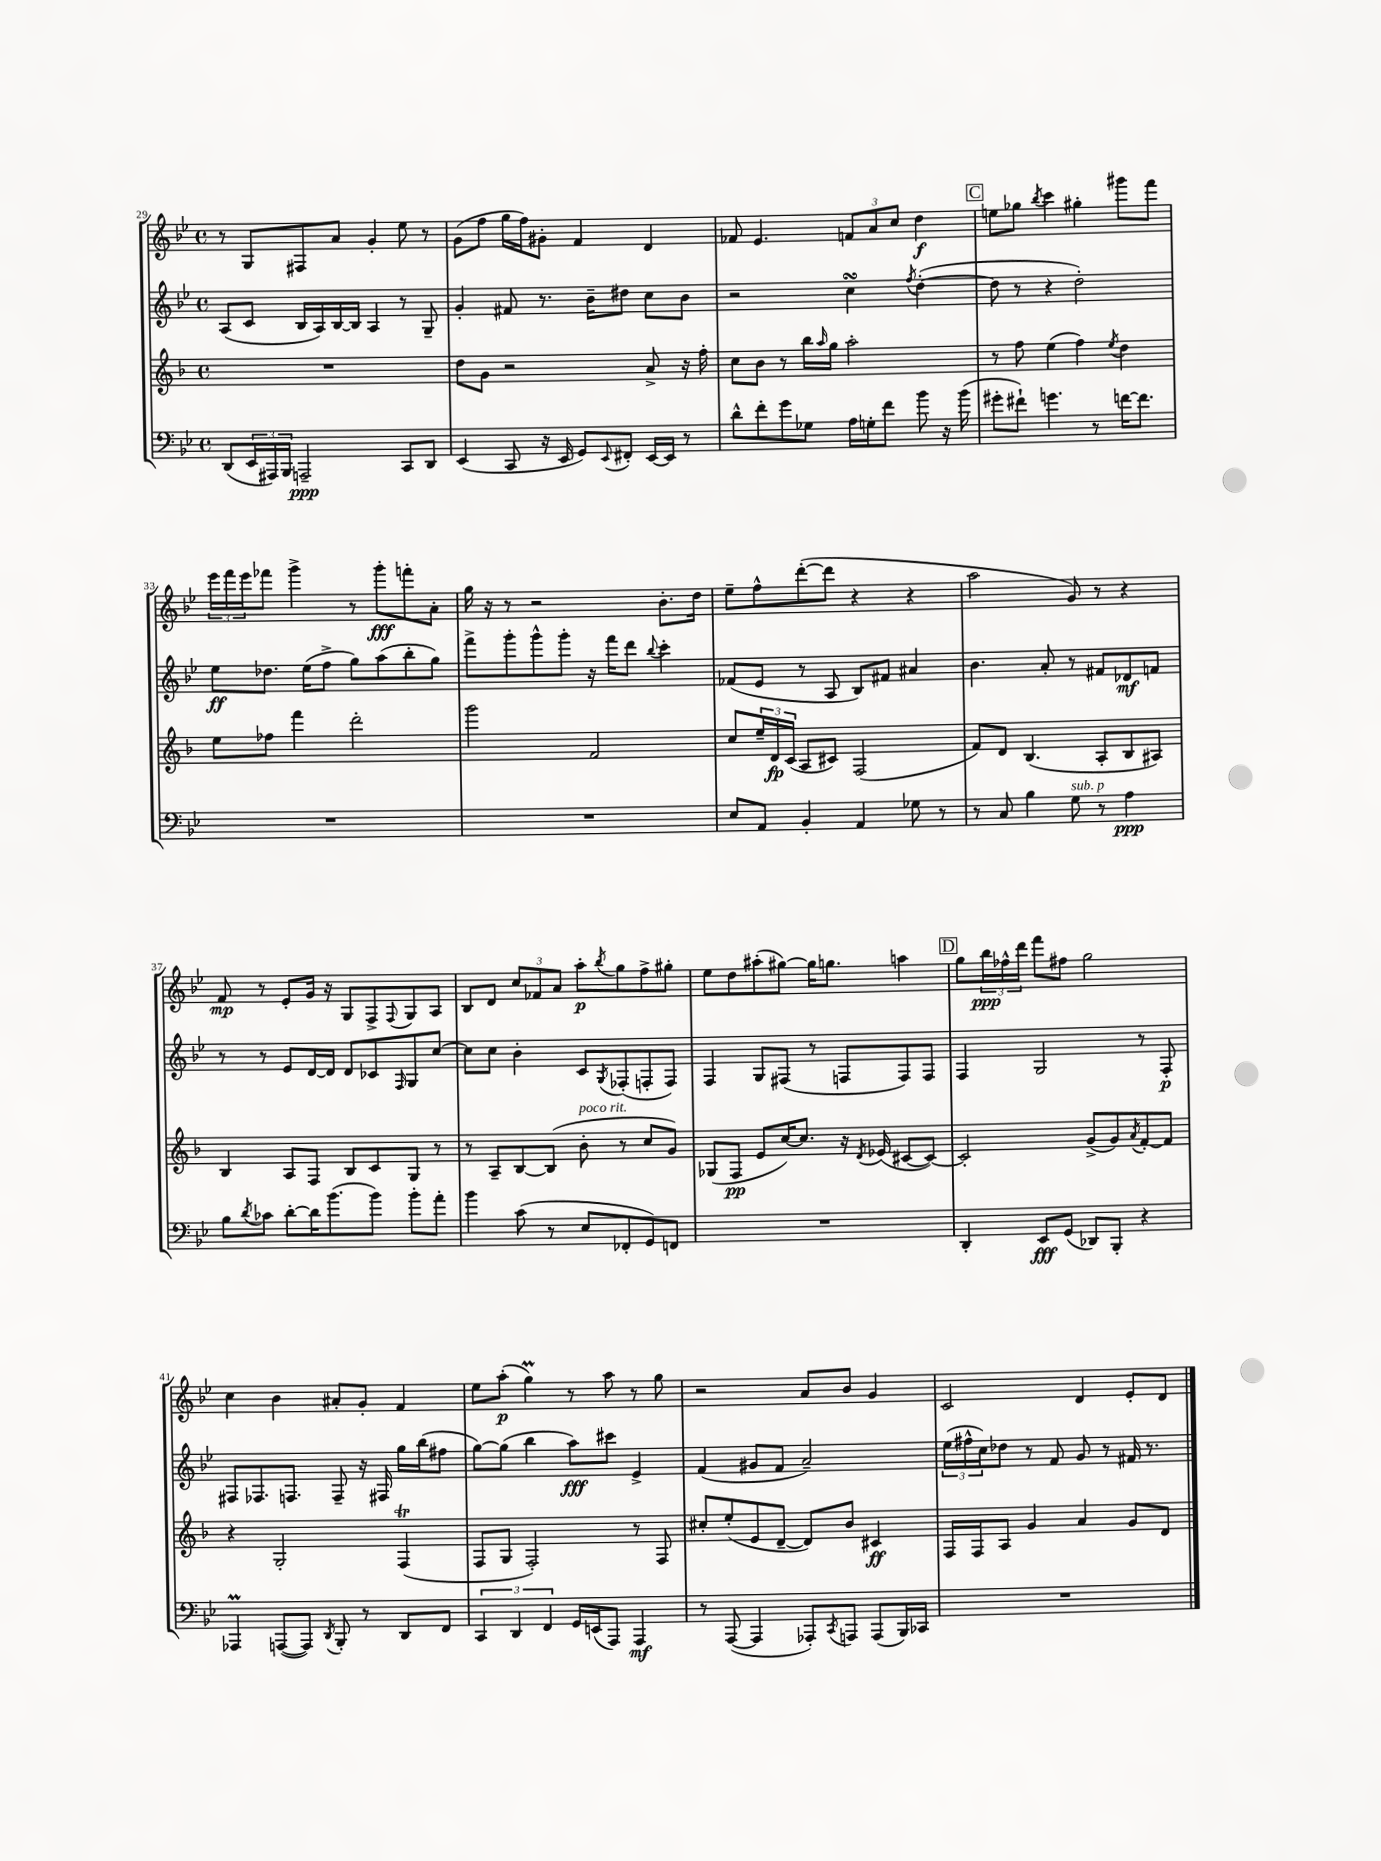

**kern	**kern	**kern	**kern
*staff4	*staff3	*staff2	*staff1
*clefF4	*clefG2	*clefG2	*clefG2
*k[b-e-]	*k[b-]	*k[b-e-]	*k[b-e-]
*M4/4	*M4/4	*M4/4	*M4/4
*met(c)	*met(c)	*met(c)	*met(c)
(8DD	1r	(8A	8r
24EE-	.	8c	8G
24AAA#)	.	.	.
24BBB-	.	.	.
2AAA~	.	16B-	8F#
.	.	16A)	.
.	.	[16B-	8a
.	.	16B-]	.
.	.	4A	4g'
8CC	.	8r	8ee-
8DD	.	8G~	8r
=	=	=	=
(4EE-	8dd	4g'	(8g
.	8g	.	8ff
8CC	2r	8f#	16gg
.	.	.	16ff)
16r	.	8.r	8g#'
16EE-	.	.	.
8GG)	.	.	4f
.	.	16b-~	.
8qqEE-	.	.	.
8FF#'	.	8dd#	.
[16EE-	8a^	8cc	4d
16EE-]	.	.	.
8r	16r	8b-	.
.	16ff'	.	.
=	=	=	=
8d^^	8cc	2r	8f-
8f'	8b-	.	4.e-
8g	8r	.	.
8G-	16bb-	.	.
.	16qqaa	.	.
.	16gg	.	.
16A	2aa'	4cc	12f
16G'	.	.	.
.	.	.	12a
8f	.	.	.
.	.	.	12cc
.	.	8qff	.
8b-	.	([4dd'	4dd
16r	.	.	.
(16b-	.	.	.
=	=	=	=
8g#'	8r	8dd]	8ee
8f#`)	8ff	8r	8gg-
.	.	.	8qbb-
4.g	(4ee	4r	4ccc
.	4ff)	2dd')	4gg#'
8r	.	.	.
.	8qee	.	.
[16f	4dd	.	8ggg#
8.f]	.	.	.
.	.	.	8fff
=	=	=	=
1r	8ee	8ee-	24eee-
.	.	.	24fff
.	.	.	24eee-
.	8ff-	8.dd-	8fff-
.	4fff	.	4ggg^
.	.	(16ee-	.
.	.	8ff^	.
.	2ddd'	8gg)	8r
.	.	(8aa	8ggg'
.	.	8bb-'	8fff'
.	.	8gg)	8a'
=	=	=	=
1r	2ggg	8fff^	16gg
.	.	.	16r
.	.	8ggg'	8r
.	.	8ggg^^	2r
.	.	8ggg'	.
.	2f	16r	.
.	.	16fff	.
.	.	8ddd	.
.	.	8qqbb-	.
.	.	4ccc'	8.b-'
.	.	.	16dd
=	=	=	=
8E-	8cc	(8f-	8ee-~
8AA	24ee~	8e-	8ff^^
.	24d	.	.
.	(24c	.	.
4BB-'	8A	8r	([8ddd'
.	8c#)	8A	8ddd]
4AA	(2F	8B-)	4r
.	.	8f#	.
8G-	.	4a#	4r
8r	.	.	.
=	=	=	=
8r	8f)	4.b-	2aa
8C	8d	.	.
4B-	(4.B-	.	.
.	.	8a'	.
8G	.	8r	8g)
8r	8A'	8f#	8r
4A	8B-	8d-	4r
.	8A#)	8f	.
=	=	=	=
8B-	4B-	8r	8f
8qd	.	.	.
8c-	.	8r	8r
[8d'	8A	8e-	8e-'
16d]	8F	[16d	16g
(8.b-	.	16d]	16r
.	8B-	8d	8G
8b-)	8c	8c-	8F^
.	.	16qqF	8qqF
8b-'	8G	8G	8G
8a'	8r	[8cc	8A
=	=	=	=
4b-	8r	8cc]	8B-
.	8A~	8cc	8d
(8c	[8B-	4b-'	12cc
.	.	.	12f-
8r	(8B-]	.	.
.	.	.	12a
8E-	8b-'	8c	8aa'
.	.	8qG	8qbb-
8FF-'	8r	(8F-'	8gg
8GG)	8cc	8F'	8ff^
8FF	8g)	8F)	8gg#'
=	=	=	=
1r	(8G-	4F	8ee-
.	8F	.	8dd
.	8e	8G	(8aa#'
.	[16cc)	(8F#	[8gg#)
.	8.cc]	.	.
.	.	8r	16gg#]
.	.	.	8.gg
.	16r	8F	.
.	8qd	.	.
.	(16e-	.	.
.	[8c#	8F)	4aa
.	8c#_)	8F	.
=	=	=	=
4DD'	2c#']	4F	8gg
.	.	.	24bb-
.	.	.	24ff-^^
.	.	.	24ddd
8EE-	.	2G	8fff
(8GG	.	.	8ff#
8DD-)	(8g^	.	2gg
8BBB-'	8g)	.	.
.	8qa	.	.
4r	[8f'	8r	.
.	8f]	8F'	.
=	=	=	=
4AAA-	4r	8F#	4cc
.	.	8.F-	.
([8AAA	2G'	.	4b-
.	.	8.F	.
8AAA])	.	.	.
8qDD	.	.	.
8BBB-'	.	8F~	8a#'
8r	.	16r	8g'
.	.	16F#	.
8DD	(4F	16gg	4f
.	.	(16bb-	.
8FF	.	8ff#	.
=	=	=	=
6CC	8F	[8gg)	8ee-
.	8G	(8gg]	(8aa'
6DD	.	.	.
.	2F')	4bb-	4gg)
6FF	.	.	.
16GG	.	8aa)	8r
(16EE	.	.	.
8AAA)	.	8ccc#	8aa
4AAA	8r	4e-^	8r
.	8F	.	8gg
=	=	=	=
8r	8cc#'	(4f	2r
([8AAA	(8ee'	.	.
4AAA]	8e	8g#	.
.	[8d~	8f	.
8AAA-')	8d])	2a~)	8a
8qCC	.	.	.
8AAA	8b-	.	8b-
(8AAA	4c#	.	4g
16BBB-)	.	.	.
16CC-	.	.	.
=	=	=	=
1r	16F	(24ee-	2c
.	.	24ff#^^	.
.	16F	.	.
.	.	24cc)	.
.	8A	8dd-	.
.	4g	8r	.
.	.	8f	.
.	4a	8g	4d
.	.	8r	.
.	8g	16f#	8e-'
.	.	8.r	.
.	8d	.	8d
==	==	==	==
*-	*-	*-	*-
